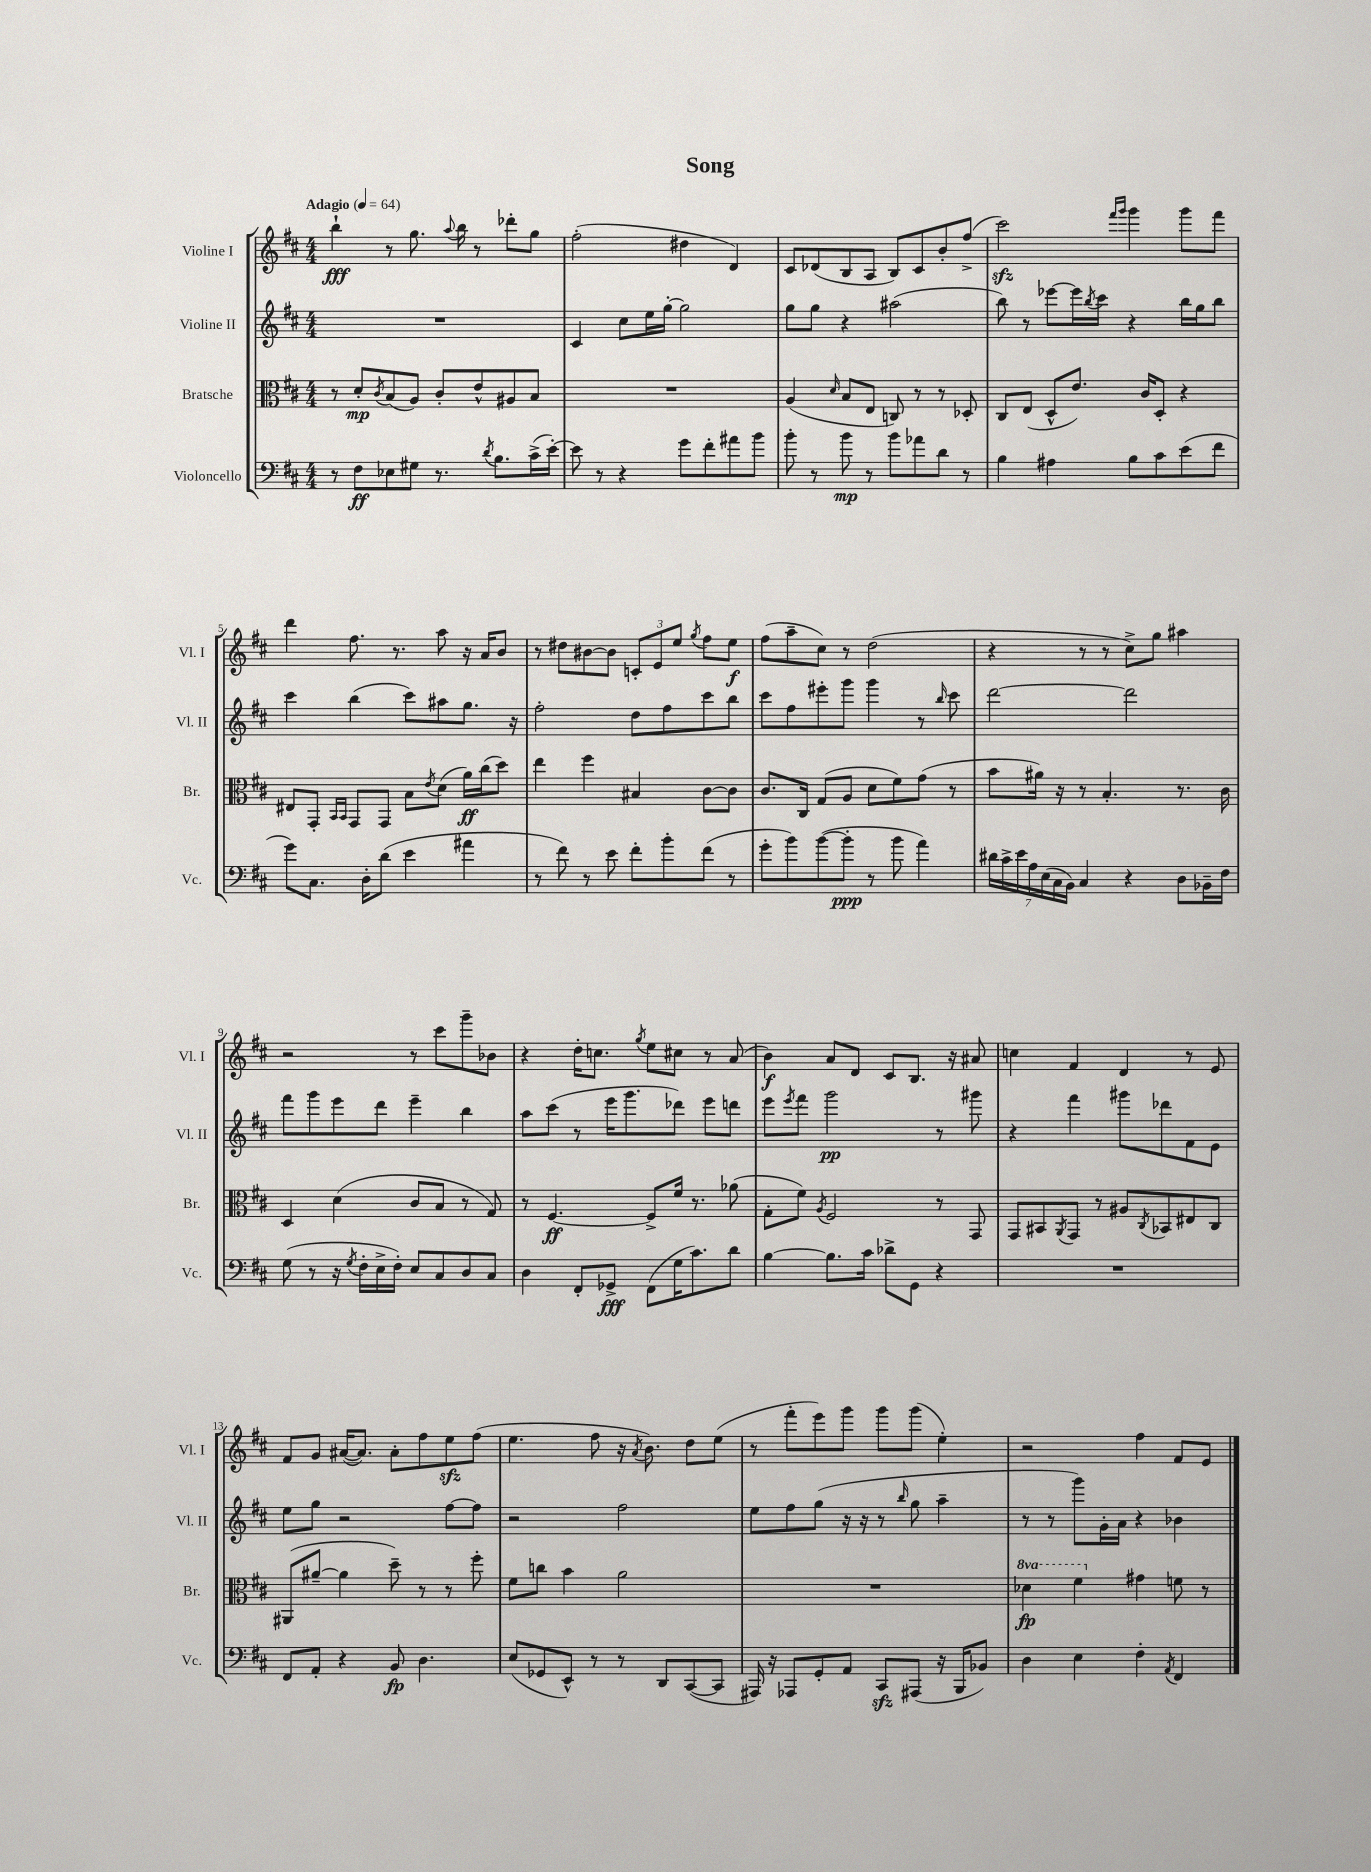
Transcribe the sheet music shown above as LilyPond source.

\header { title = "Song" }
<<
\new StaffGroup <<
\new Staff = "s0" \with { instrumentName = "Violine I" shortInstrumentName = "Vl. I" } {
    \clef treble \key d \major \numericTimeSignature \time 4/4 \tempo "Adagio" 4 = 64
    b''4-!\fff r8 g''8. \appoggiatura { a''8 } b''16 r8 des'''8-. g''8 |
    fis''2-.( dis''4 d'4) |
    cis'8 des'8( b8 a8 b8) cis'8 b'8-. fis''8->( |
    cis'''2\sfz) \grace { fis'''16 g'''16 } g'''4 g'''8 fis'''8 |
    d'''4 fis''8. r8. a''8 r16 a'16 b'8 |
    r8 dis''8 bis'8~ bis'8 \tuplet 3/2 { c'8-. e'8 e''8 } \acciaccatura { g''8 } fis''8 e''8\f |
    fis''8( a''8-- cis''8) r8 d''2( |
    r4 r8 r8 cis''8->) g''8 ais''4 |
    r2 r8 cis'''8 g'''8-- bes'8 |
    r4 d''16-. c''8. \acciaccatura { g''8 } e''8 cis''8 r8 a'8( |
    b'4\f) a'8 d'8 cis'8 b8. r16 ais'8 |
    c''4 fis'4 d'4 r8 e'8 |
    fis'8 g'8 ais'16~( ais'8.) ais'8-. fis''8 e''8\sfz fis''8( |
    e''4. fis''8 r16 \acciaccatura { a'8 } b'8.) d''8 e''8( |
    r8 fis'''8-. e'''8) g'''8 g'''8 g'''8( e''4-.) |
    r2 fis''4 fis'8 e'8 \bar "|." |
}
\new Staff = "s1" \with { instrumentName = "Violine II" shortInstrumentName = "Vl. II" } {
    \clef treble \key d \major \numericTimeSignature \time 4/4
    R1 |
    cis'4 cis''8 e''16 g''16~-. g''2 |
    g''8 g''8 r4 ais''2( |
    b''8) r8 ees'''8~ ees'''16 \acciaccatura { b''8 } cis'''16 r4 b''16 g''16 b''8 |
    cis'''4 b''4( cis'''8) ais''8 g''8. r16 |
    fis''2-. d''8 fis''8 cis'''8 b''8 |
    cis'''8 fis''8 eis'''8-. g'''8 g'''4 r8 \grace { b''16 } cis'''8 |
    d'''2~ d'''2 |
    fis'''8 g'''8 e'''8 d'''8 e'''4-- b''4 |
    a''8 cis'''8( r8 e'''16 g'''8. des'''8) e'''8 d'''8 |
    e'''8 \acciaccatura { e'''8 } fis'''8 g'''2\pp r8 gis'''8 |
    r4 fis'''4 gis'''8 des'''8 fis'8 e'8 |
    e''8 g''8 r2 fis''8~ fis''8 |
    r2 fis''2 |
    e''8 fis''8 g''8( r16 r16 r8 \grace { b''16 } g''8 a''4-- |
    r8 r8 g'''8) g'16-. a'16 r4 bes'4 \bar "|." |
}
\new Staff = "s2" \with { instrumentName = "Bratsche" shortInstrumentName = "Br." } {
    \clef alto \key d \major \numericTimeSignature \time 4/4 \set Staff.ottavationMarkups = #ottavation-simple-ordinals
    r8 d'8-.\mp \acciaccatura { cis'8 } b8( a8) cis'8-. e'8-^ ais8 b8 |
    R1 |
    a4( \grace { d'16 } b8 e8 c8) r8 r8 des8-. |
    cis8 e8( d8-^ e'8.) cis'16 d8-. r4 |
    eis8 g,8-. \grace { b,16 b,16 } g,8 g,8 b8 \acciaccatura { e'8 } d'8( a'16\ff) cis''16( d''8) |
    e''4 fis''4 bis4 cis'8~ cis'8 |
    cis'8. cis16 g8( a8 d'8 fis'8) g'8( r8 |
    b'8 ais'16) r16 r8 b4.-. r8. cis'16 |
    d4 d'4( cis'8 b8 r8 g8) |
    r8 fis4.~\ff fis8-> fis'16 r8. aes'8( |
    g8-. fis'8) \acciaccatura { a8 } fis2 r8 g,8 |
    g,8 bis,8 \acciaccatura { a,8 } g,8 r8 ais8 \acciaccatura { cis8 } bes,8 eis8 cis8 |
    ais,8( ais'8~-- ais'4 d''8--) r8 r8 fis''8-. |
    fis'8 c''8 b'4 a'2 |
    R1 |
    \ottava #1 des''4\fp fis''4 \ottava #0 gis'4 f'8 r8 \bar "|." |
}
\new Staff = "s3" \with { instrumentName = "Violoncello" shortInstrumentName = "Vc." } {
    \clef bass \key d \major \numericTimeSignature \time 4/4
    r8 fis8\ff ees8 gis8 r8. \acciaccatura { d'8 } b8. cis'16->( e'16~-.) |
    e'8 r8 r4 g'8 fis'8-. ais'8 b'8 |
    b'8-. r8 b'8\mp r8 b'8 aes'8 d'8 r8 |
    b4 ais4 b8 cis'8 e'8( fis'8 |
    g'8) cis8. d16-. d'8( e'4 ais'4 |
    r8 fis'8) r8 e'8 fis'8-. b'8-. fis'8( r8 |
    g'8-. b'8) b'8~( b'8-.\ppp r8 b'8 a'4) |
    \tuplet 7/4 { dis'16 cis'16-> e'16 a16 e16( cis16 b,16) } cis4 r4 d8 bes,16-- fis16 |
    g8( r8 r16 \acciaccatura { g8 } fis16-. e16-> fis16-.) e8 cis8 d8 cis8 |
    d4 fis,8-. ges,8->\fff fis,8( g16 cis'8.) d'8 |
    b4~ b8. cis'16 des'8-> g,8 r4 |
    R1 |
    fis,8 a,8-. r4 b,8\fp d4. |
    e8( ges,8 e,8-^) r8 r8 d,8 cis,8~( cis,8 |
    ais,,16) r16 aes,,8 g,8-. a,8 cis,8\sfz ais,,8( r16 b,,16 bes,8) |
    d4 e4 fis4-. \acciaccatura { a,8 } fis,4 \bar "|." |
}
>>
>>
